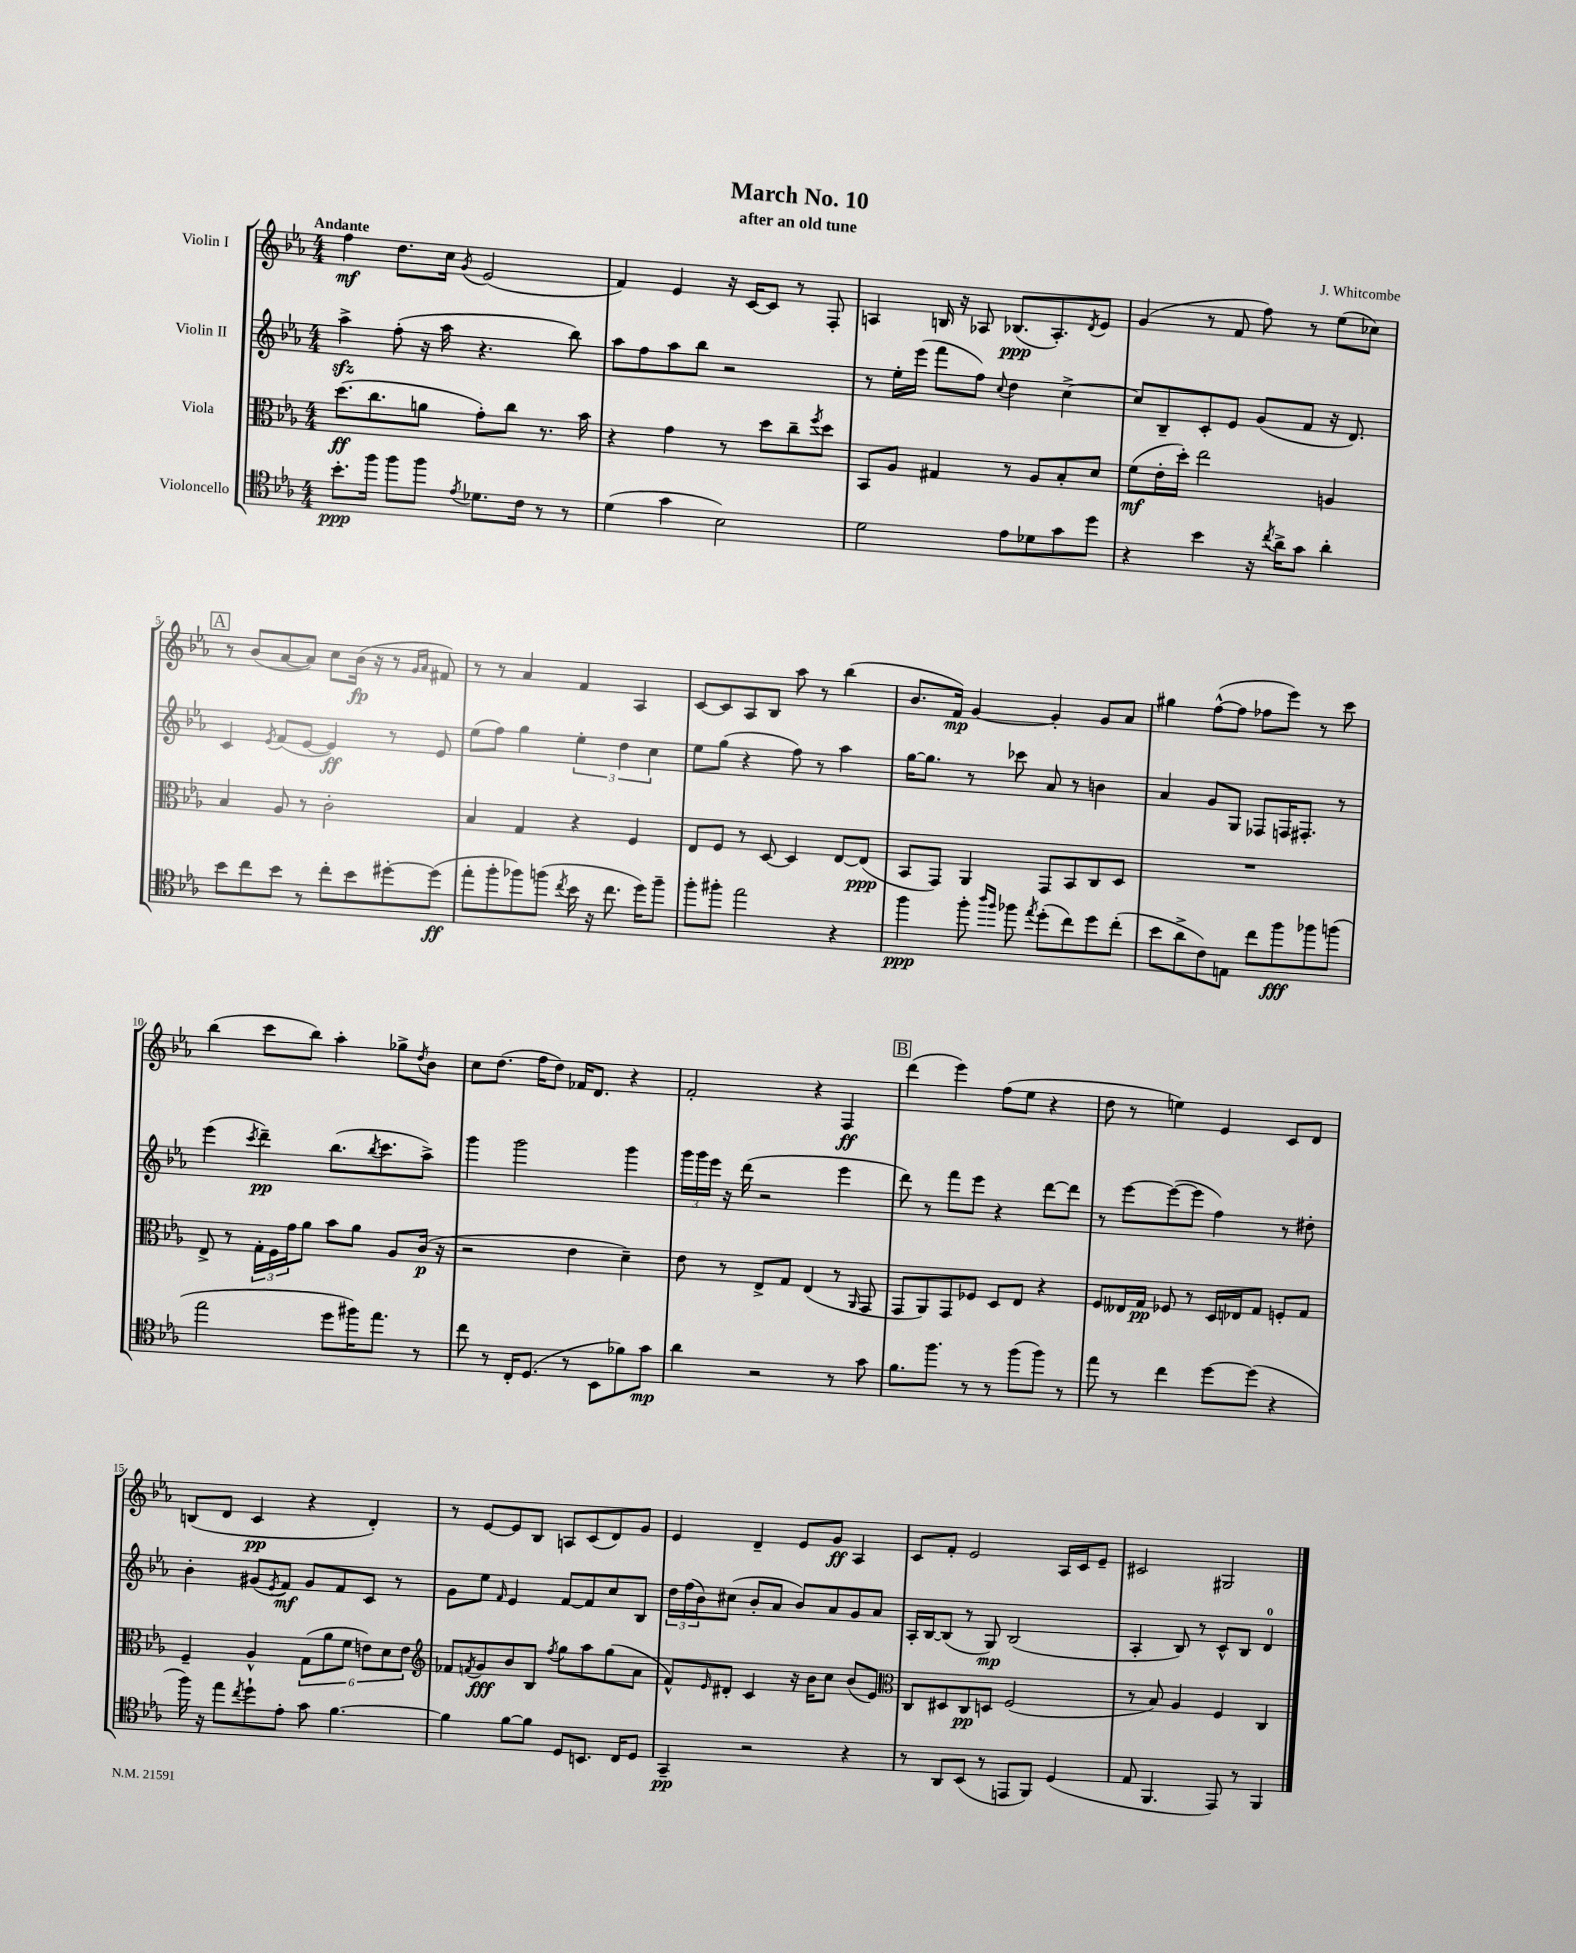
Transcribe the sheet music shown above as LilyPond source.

\header { title = "March No. 10" composer = "J. Whitcombe" subtitle = "after an old tune" }
<<
\new StaffGroup <<
\new Staff = "s0" \with { instrumentName = "Violin I" } {
    \clef treble \key ees \major \numericTimeSignature \time 4/4 \tempo "Andante"
    f''4\mf d''8. c''16 \acciaccatura { g'8 } ees'2( |
    f'4) ees'4 r16 c'16~ c'8 r8 f8-. |
    a4 b16 r16 aes8 bes8.\ppp( aes8.-.) \acciaccatura { d'8 } ees'8 |
    g'4( r8 f'8 f''8) r8 ees''8( ces''8) |
    \mark \markup { \box "A" } r8 bes'8( aes'8~ aes'8) c''8 bes'16\fp( r16 r8 \grace { g'16 aes'16 } fis'8) |
    r8 r8 aes'4 f'4 aes4 |
    c'8~ c'8 aes8 bes8 aes''8 r8 bes''4( |
    bes'8. f'16\mp) g'4~ g'4-. g'8 aes'8 |
    gis''4 f''8~-^( f''8 fes''8 ees'''8) r8 c'''8 |
    bes''4( c'''8 bes''8) aes''4-. ges''8-> \acciaccatura { d''8 } bes'8 |
    c''8 d''8.( f''16 d''8) fes'16 d'8. r4 |
    f'2-. r4 f4\ff |
    \mark \markup { \box "B" } d'''4( ees'''4) f''8( ees''8 r4 |
    d''8 r8 e''4) ees'4 c'8 d'8 |
    b8( d'8 c'4\pp r4 d'4-.) |
    r8 ees'8~ ees'8 bes8 a8 c'8( d'8) g'8 |
    ees'4 d'4-- ees'8 g'8\ff aes4 |
    c'8 f'8-. ees'2 aes16 c'16 ees'8-- |
    cis'2 gis2 \bar "|." |
}
\new Staff = "s1" \with { instrumentName = "Violin II" } {
    \clef treble \key ees \major \numericTimeSignature \time 4/4
    aes''4->\sfz f''8-.( r16 aes''16 r4. bes''8) |
    aes''8 f''8 aes''8 bes''8 r2 |
    r8 ees''16-. ees'''16( f'''8 f''8) \appoggiatura { c''8 } d''4 c''4~-> |
    c''8 bes8-- c'8-. ees'8 g'8( f'8 r16 d'8.) |
    \mark \markup { \box "A" } c'4 \acciaccatura { ees'8 } f'8( ees'8~ ees'4\ff) r8 ees'8 |
    ees''8( f''8) g''4 \tuplet 3/2 { ees''4-. d''4 c''4 } |
    ees''8 g''8( r4 f''8) r8 aes''4 |
    g''16~ g''8. r8 ces'''8 aes'8 r8 b'4 |
    aes'4 g'8 g8 fes8 f16 fis8.-. r8 |
    ees'''4( \acciaccatura { c'''8 } d'''4--\pp) bes''8.( \acciaccatura { bes''8 } c'''8. aes''8->) |
    g'''4 g'''2 g'''4 |
    \tuplet 3/2 { g'''16 g'''16 ees'''16 } r16 d'''16( r2 ees'''4 |
    \mark \markup { \box "B" } d'''8) r8 f'''8 ees'''8 r4 d'''8~ d'''8 |
    r8 ees'''8~ ees'''8~( ees'''8 f''4) r8 dis''8-. |
    bes'4-. gis'8( \acciaccatura { ees'8 } f'8\mf) gis'8 f'8 c'8 r8 |
    g'8 ees''8 \grace { f'16 } ees'4 f'8~ f'8 c''8 bes8 |
    \tuplet 3/2 { d''16 f''16( bes'16) } cis''8( bes'8-. aes'8 bes'8) aes'8 g'8 aes'8 |
    aes16-. bes16~ bes8( r8 g8\mp) bes2( |
    aes4-. bes8) r8 c'8-^ bes8 d'4-0 \bar "|." |
}
\new Staff = "s2" \with { instrumentName = "Viola" } {
    \clef alto \key ees \major \numericTimeSignature \time 4/4
    d''8.\ff( c''8. a'8 g'8-.) c''8 r8. bes'16 |
    r4 g'4 r8 d''8 c''8-- \acciaccatura { f''8 } d''8 |
    bes,8 aes8 gis4 r8 aes8 bes8-. d'8 |
    f'8\mf( ees'16-. d''16-.) ees''2 a4 |
    \mark \markup { \box "A" } bes4 aes8 r8 c'2-. |
    bes4 g4 r4 f4 |
    ees8 f8 r8 d8~ d4 ees8~ ees8\ppp( |
    bes,8 g,8) aes,4 g,8 bes,8 c8 d8 |
    R1 |
    ees8-> r8 \tuplet 3/2 { g16-. f16 g'16 } aes'8 bes'8 aes'8 aes8 c'16\p( r16 |
    r2 ees'4 d'4--) |
    ees'8 r8 ees8-> g8 ees4( r8 \grace { aes,16 } g,8 |
    \mark \markup { \box "B" } g,8 aes,8) g,8 fes8 d8 ees8 r4 |
    f8 eeses16 g16\pp fes8 r8 d16 ees16 g8 f8-. g8 |
    f4-- aes4-^ \tuplet 6/4 { g8( aes'8 f'8 e'8) d'8 e'8 } |
    \clef treble fes'8 \acciaccatura { f'8 } g'8\fff bes'8 bes8 \acciaccatura { f''8 } g''8 aes''8 g''8( aes'8 |
    f'8-^) \grace { ees'16 } dis'8-. c'4 r16 bes'16 c''8 bes'8( ees'8) |
    \clef alto c8 dis8 c8\pp d8 f2( |
    r8 bes8) aes4 f4 c4 \bar "|." |
}
\new Staff = "s3" \with { instrumentName = "Violoncello" } {
    \clef tenor \key ees \major \numericTimeSignature \time 4/4
    bes'8.-.\ppp f''16 f''8 f''8 \acciaccatura { ees'8 } des'8. c'16 r8 r8 |
    d'4( g'4 bes2) |
    d'2 ees'8 des'8 g'8 d''8 |
    r4 bes'4 r16 \acciaccatura { c''8 } aes'16-> g'8 aes'4-. |
    \mark \markup { \box "A" } bes'8 c''8 bes'8 r8 c''8-. bes'8 dis''8~-. dis''8\ff( |
    ees''8-. f''8-. fes''8) f''8( \acciaccatura { c''8 } bes'16 r16 c''8. d''16) f''8-- |
    f''8-. fis''8-. ees''2 r4 |
    f''4\ppp f''8-. \grace { aes''16 f''16 } fes''8 \acciaccatura { ees''8 } d''8-.( c''8) d''8 c''8-.( |
    bes'8 aes'8-> c'8) e8 c''8 f''8\fff fes''8 f''8( |
    ees''2 d''8 fis''16) ees''8. r8 |
    c''8 r8 c16-. d8.( r8 bes,8 fes'8) g'8\mp |
    aes'4 r2 r8 g'8 |
    \mark \markup { \box "B" } f'8. f''8. r8 r8 f''8( f''8) r8 |
    ees''8 r8 c''4 d''8~ d''8( r4 |
    f''16) r16 ees''8 \acciaccatura { c''8 } d''8-! ees'8-. g'8 f'4.~ |
    f'4 f'8~ f'8 d8 b,8. c16 d8 |
    g,4--\pp r2 r4 |
    r8 aes,8 bes,8( r8 e,8 f,8) d4( |
    ees8 f,4. ees,8) r8 f,4 \bar "|." |
}
>>
>>
